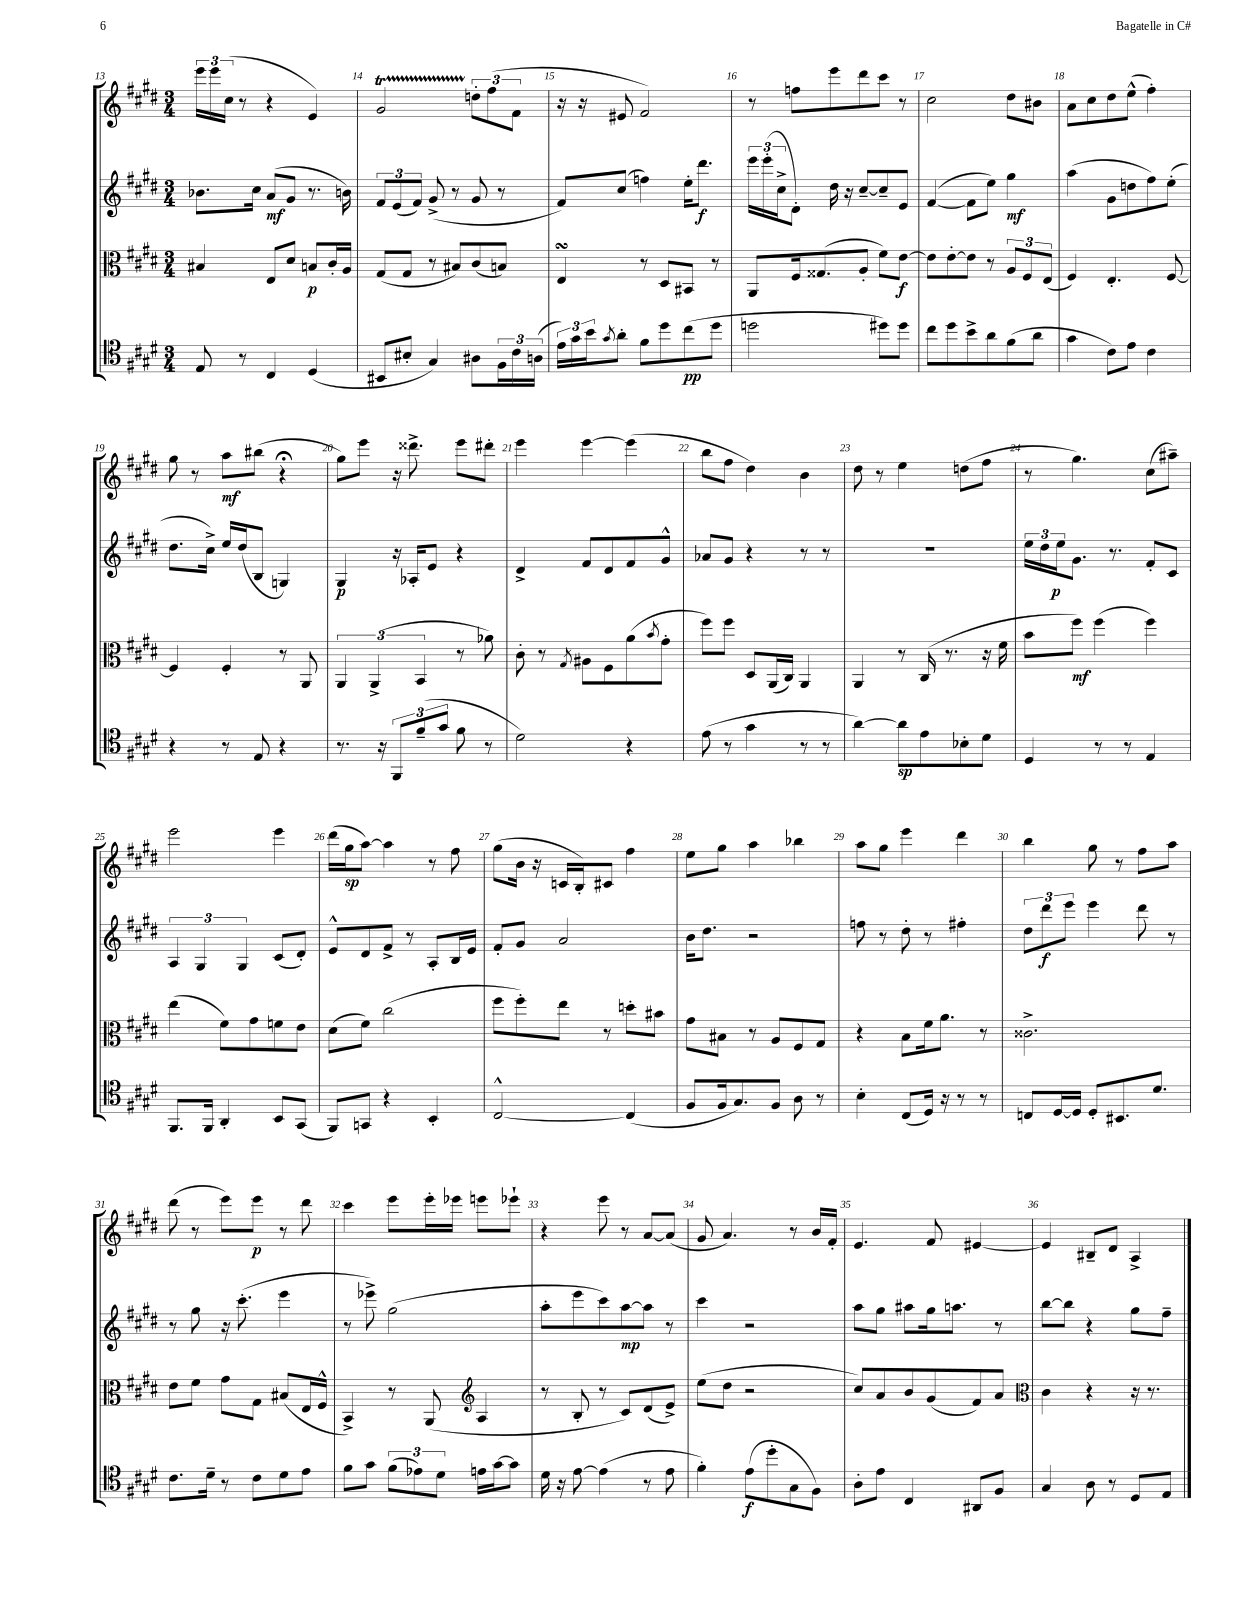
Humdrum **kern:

**kern	**dynam	**kern	**dynam	**kern	**dynam	**kern	**dynam
*part4	*part4	*part3	*part3	*part2	*part2	*part1	*part1
*staff4	*staff4	*staff3	*staff3	*staff2	*staff2	*staff1	*staff1
*clefC4	*	*clefC3	*	*clefG2	*	*clefG2	*
*k[f#c#g#d#]	*	*k[f#c#g#d#]	*	*k[f#c#g#d#]	*	*k[f#c#g#d#]	*
*M3/4	*	*M3/4	*	*M3/4	*	*M3/4	*
=13	=13	=13	=13	=13	=13	=13	=13
8E/	.	4B#X/	.	8.b-X\L	.	24eee\LL	.
.	.	.	.	.	.	24eee\	.
.	.	.	.	.	.	(24cc#\JJ	.
8r	.	.	.	.	.	8r	.
.	.	.	.	16cc#\Jk	.	.	.
4C#/	.	8E/L	.	(8a/L	mf	4r	.
.	.	8d#/J	.	8g#/J	.	.	.
(4D#/	.	8Bn/L	p	8.r	.	4e/)	.
.	.	16c#'/L	.	.	.	.	.
.	.	16A/JJ	.	16bn\)	.	.	.
=14	=14	=14	=14	=14	=14	=14	=14
8BB#X/L	.	(8G#/L	.	12f#/L	.	2g#t/	.
.	.	.	.	(12e/	.	.	.
8B#X'/J	.	8G#/J	.	.	.	.	.
.	.	.	.	12f#/J)	.	.	.
4G#/)	.	8r	.	(8g#^/	.	.	.
.	.	8B#X/L)	.	8r	.	.	.
8A#X\L	.	(8c#/	.	8g#/	.	12ddn'\L	.
.	.	.	.	.	.	(12ff#\	.
24F#\L	.	8Bn/J)	.	8r	.	.	.
24c#\	.	.	.	.	.	12f#\J	.
(24An\JJ	.	.	.	.	.	.	.
=15	=15	=15	=15	=15	=15	=15	=15
24e\LL)	.	4EsSSs/	.	8f#/L)	.	16r	.
24g#\	.	.	.	.	.	.	.
.	.	.	.	.	.	16r	.
24b\J	.	.	.	.	.	.	.
8qg#/	.	.	.	.	.	.	.
8a'\J	.	.	.	(8cc#/J	.	8e#X/	.
8f#\L	.	8r	.	4ffn\)	.	2f#/)	.
8dd#\	.	8D#/L	.	.	.	.	.
(8cc#\	pp	8BB#X/J	.	16ee'\KL	.	.	.
.	.	.	.	8.ddd#\J	f	.	.
8dd#\J	.	8r	.	.	.	.	.
=16	=16	=16	=16	=16	=16	=16	=16
2ddn\	.	8AA/L	.	24eee\LL	.	8r	.
.	.	.	.	(24eee'\	.	.	.
.	.	.	.	24cc#^\J	.	.	.
.	.	16F#/k	.	8d#'\J)	.	8ffn\L	.
.	.	(8.G##X/	.	.	.	.	.
.	.	.	.	16dd#\	.	8eee\	.
.	.	.	.	16r	.	.	.
.	.	8A'/J	.	[8cc#~/L	.	8ddd#\	.
8dd#X\L)	.	8f#\L)	.	8cc#~/]	.	8ccc#\J	.
8dd#\J	.	[8e\J	f	8e/J	.	8r	.
=17	=17	=17	=17	=17	=17	=17	=17
8cc#\L	.	8e\L]	.	([4f#/	.	2cc#\	.
8dd#\	.	[8e'\	.	.	.	.	.
8b^\	.	8e\J]	.	8f#\L]	.	.	.
8a\	.	8r	.	8ee\J)	.	.	.
(8f#\	.	12A/L	.	4gg#\	mf	8dd#\L	.
.	.	12F#/	.	.	.	.	.
8a\J	.	.	.	.	.	8b#X\J	.
.	.	(12E/J	.	.	.	.	.
=18	=18	=18	=18	=18	=18	=18	=18
4g#\	.	4F#/)	.	(4aa\	.	8a\L	.
.	.	.	.	.	.	8cc#\	.
8c#\L)	.	4.E'/	.	8g#\L	.	8dd#\	.
8e\J	.	.	.	8ddn\	.	(8ee^^\J	.
4c#\	.	.	.	8ff#\)	.	4ff#'\)	.
.	.	[8F#/	.	(8ee'\J	.	.	.
!!LO:LB:g=z
=19	=19	=19	=19	=19	=19	=19	=19
4r	.	4F#/]	.	8.dd#\L	.	8gg#\	.
.	.	.	.	.	.	8r	.
.	.	.	.	16cc#^\Jk)	.	.	.
8r	.	4F#'/	.	16ee/LL	.	8aa\L	mf
.	.	.	.	(16dd#/J	.	.	.
8E/	.	.	.	8B/J	.	(8bb#X\J	.
4r	.	8r	.	4Gn/)	.	4r;<	.
.	.	8AA/	.	.	.	.	.
=20	=20	=20	=20	=20	=20	=20	=20
8.r	.	6AA/	.	4G#/	p	8gg#\L)	.
.	.	.	.	.	.	8eee\J	.
.	.	(6AA^/	.	.	.	.	.
16r	.	.	.	.	.	.	.
12FF#/L	.	.	.	16r	.	16r	.
.	.	.	.	16A-X'/KL	.	8.ddd##X^\	.
(12f#~/	.	6BB/	.	.	.	.	.
.	.	.	.	8e/J	.	.	.
12g#/J	.	.	.	.	.	.	.
8f#\	.	8r	.	4r	.	8eee\L	.
8r	.	8a-X\)	.	.	.	8ddd#X'\J	.
=21	=21	=21	=21	=21	=21	=21	=21
2d#\)	.	8c#'\	.	4d#^/	.	4eee\	.
.	.	8r	.	.	.	.	.
.	.	8qG#/	.	.	.	.	.
.	.	8A#X\L	.	8f#/L	.	[4eee\	.
.	.	8F#\	.	8d#/	.	.	.
4r	.	(8a\	.	8f#/	.	(4eee\]	.
.	.	8qb/	.	.	.	.	.
.	.	8g#'\J	.	8g#^^/J	.	.	.
=22	=22	=22	=22	=22	=22	=22	=22
(8e\	.	8ff#\L)	.	8a-X/L	.	8bb\L	.
8r	.	8ff#\J	.	8g#/J	.	8ff#\J	.
4g#\	.	8D#/L	.	4r	.	4dd#\)	.
.	.	(16AA/L	.	.	.	.	.
.	.	16C#/JJ)	.	.	.	.	.
8r	.	4AA/	.	8r	.	4b\	.
8r	.	.	.	8r	.	.	.
=23	=23	=23	=23	=23	=23	=23	=23
[4a\)	.	4AA/	.	2.r	.	8dd#\	.
.	.	.	.	.	.	8r	.
8a\L]	sp	8r	.	.	.	4ee\	.
8e\	.	(16C#/	.	.	.	.	.
.	.	8.r	.	.	.	.	.
8B-X'\	.	.	.	.	.	(8ddn\L	.
8d#\J	.	16r	.	.	.	8ff#\J	.
.	.	16f#\	.	.	.	.	.
=24	=24	=24	=24	=24	=24	=24	=24
4D#/	.	8b\L	.	24ee\LL	.	8r	.
.	.	.	.	24dd#\	.	.	.
.	.	.	.	24ee\J	p	.	.
.	.	8ff#\J)	mf	8.g#\J	.	4.gg#\)	.
8r	.	(4ff#\	.	.	.	.	.
.	.	.	.	8.r	.	.	.
8r	.	.	.	.	.	.	.
4E/	.	4ff#\)	.	8f#'/L	.	(8cc#\L	.
.	.	.	.	8c#/J	.	8aa#X~\J)	.
!!LO:LB:g=z
=25	=25	=25	=25	=25	=25	=25	=25
8.FF#/L	.	(4ee\	.	6A/	.	2eee\	.
.	.	.	.	6G#/	.	.	.
16FF#/Jk	.	.	.	.	.	.	.
4AA'/	.	8f#\L)	.	.	.	.	.
.	.	.	.	6G#/	.	.	.
.	.	8g#\	.	.	.	.	.
8BB/L	.	8fn\	.	(8c#/L	.	4eee\	.
(8GG#/J	.	8e\J	.	8d#'/J)	.	.	.
=26	=26	=26	=26	=26	=26	=26	=26
8FF#/L)	.	(8d#\L	.	8e^^/L	.	(16ddd#\LL	.
.	.	.	.	.	.	16gg#\J	sp
8GGn/J	.	8f#\J)	.	8d#/	.	[8aa\J)	.
4r	.	(2cc#\	.	8f#^/J	.	4aa\]	.
.	.	.	.	8r	.	.	.
4BB'/	.	.	.	8A'/L	.	8r	.
.	.	.	.	16B/L	.	8ff#\	.
.	.	.	.	16e/JJ	.	.	.
=27	=27	=27	=27	=27	=27	=27	=27
[2C#^^/	.	8ff#\L	.	8f#'/L	.	(8gg#\L	.
.	.	8ff#'\)	.	8g#/J	.	16b\Jk	.
.	.	.	.	.	.	16r	.
.	.	8ee\J	.	2a/	.	16cn/LL	.
.	.	.	.	.	.	16B'/J)	.
.	.	8r	.	.	.	8c#X/J	.
(4C#/]	.	8ddn'\L	.	.	.	4ff#\	.
.	.	8b#X\J	.	.	.	.	.
=28	=28	=28	=28	=28	=28	=28	=28
8F#/L	.	8g#\L	.	16b\KL	.	8ee\L	.
.	.	.	.	8.dd#\J	.	.	.
16F#/k	.	8B#X\J	.	.	.	8gg#\J	.
8.G#/)	.	.	.	.	.	.	.
.	.	8r	.	2r	.	4aa\	.
8F#/J	.	8A/L	.	.	.	.	.
8A\	.	8F#/	.	.	.	4bb-X\	.
8r	.	8G#/J	.	.	.	.	.
=29	=29	=29	=29	=29	=29	=29	=29
4B'\	.	4r	.	8ffn\	.	8aa\L	.
.	.	.	.	8r	.	8gg#\J	.
(8C#/L	.	8B\L	.	8dd#'\	.	4eee\	.
16D#/Jk)	.	16f#\k	.	8r	.	.	.
16r	.	8.a\J	.	.	.	.	.
8r	.	.	.	4ff#X'\	.	4ddd#\	.
8r	.	8r	.	.	.	.	.
=30	=30	=30	=30	=30	=30	=30	=30
8Cn/L	.	2.c##X^\	.	12dd#\L	.	4bb\	.
.	.	.	.	12ddd#\	f	.	.
[16D#/L	.	.	.	.	.	.	.
.	.	.	.	12eee\J	.	.	.
16D#/JJ]	.	.	.	.	.	.	.
8D#'/L	.	.	.	4eee\	.	8gg#\	.
8.BB#X/	.	.	.	.	.	8r	.
.	.	.	.	8ddd#\	.	8ff#\L	.
8.d#/J	.	.	.	.	.	.	.
.	.	.	.	8r	.	8aa\J	.
!!LO:LB:g=z
=31	=31	=31	=31	=31	=31	=31	=31
8.c#\L	.	8e\L	.	8r	.	(8ddd#\	.
.	.	8f#\J	.	8gg#\	.	8r	.
16d#~\Jk	.	.	.	.	.	.	.
8r	.	8g#\L	.	16r	.	8eee\L)	.
.	.	.	.	(8.ccc#'\	.	.	.
8c#\L	.	8G#\J	.	.	.	8eee\J	p
8d#\	.	(8B#X/L	.	4eee\	.	8r	.
8e\J	.	16E/L	.	.	.	8ddd#\	.
.	.	16F#^^/JJ	.	.	.	.	.
=32	=32	=32	=32	=32	=32	=32	=32
8f#\L	.	4BB^/)	.	8r	.	4ccc#\	.
8g#\J	.	.	.	8eee-X^\)	.	.	.
(12f#\L	.	8r	.	(2gg#\	.	8eee\L	.
12e-X\)	.	.	.	.	.	.	.
.	.	(8AA/	.	.	.	16eee'\L	.
12d#\J	.	.	.	.	.	.	.
.	.	.	.	.	.	16eee-X\JJ	.
*	*	*clefG2	*	*	*	*	*
16en\LL	.	4A/	.	.	.	8eeen\L	.
[16g#\J	.	.	.	.	.	.	.
8g#\J]	.	.	.	.	.	8eee-X`\J	.
=33	=33	=33	=33	=33	=33	=33	=33
16d#\	.	8r	.	8aa'\L	.	4r	.
16r	.	.	.	.	.	.	.
[8e\	.	8B'/	.	8eee\	.	.	.
(4e\]	.	8r	.	8ccc#\)	.	8eee\	.
.	.	8c#/L)	.	[8aa\	mp	8r	.
8r	.	(8d#/	.	8aa\J]	.	[8a/L	.
8e\	.	8e^/J)	.	8r	.	(8a/J]	.
=34	=34	=34	=34	=34	=34	=34	=34
4f#'\)	.	(8ee\L	.	4ccc#\	.	8g#/	.
.	.	8dd#\J	.	.	.	4.a/)	.
(8e\L	f	2r	.	2r	.	.	.
8dd#'\	.	.	.	.	.	.	.
8G#\	.	.	.	.	.	8r	.
8F#\J)	.	.	.	.	.	16b/LL	.
.	.	.	.	.	.	16f#'/JJ	.
=35	=35	=35	=35	=35	=35	=35	=35
8A'\L	.	8cc#/L)	.	8aa\L	.	4.e/	.
8e\J	.	8a/	.	8gg#\J	.	.	.
4C#/	.	8b/	.	8aa#X\L	.	.	.
.	.	(8g#/	.	16gg#\k	.	8f#/	.
.	.	.	.	8.aan\J	.	.	.
8AA#X/L	.	8f#/)	.	.	.	[4e#X/	.
8F#/J	.	8a/J	.	8r	.	.	.
=36	=36	=36	=36	=36	=36	=36	=36
*	*	*clefC3	*	*	*	*	*
4G#/	.	4c#\	.	[8bb\L	.	4e#/]	.
.	.	.	.	8bb\J]	.	.	.
8A\	.	4r	.	4r	.	8B#X~/L	.
8r	.	.	.	.	.	8d#/J	.
8D#/L	.	16r	.	8gg#\L	.	4A^/	.
.	.	8.r	.	.	.	.	.
8E/J	.	.	.	8ff#~\J	.	.	.
==	==	==	==	==	==	==	==
*-	*-	*-	*-	*-	*-	*-	*-
